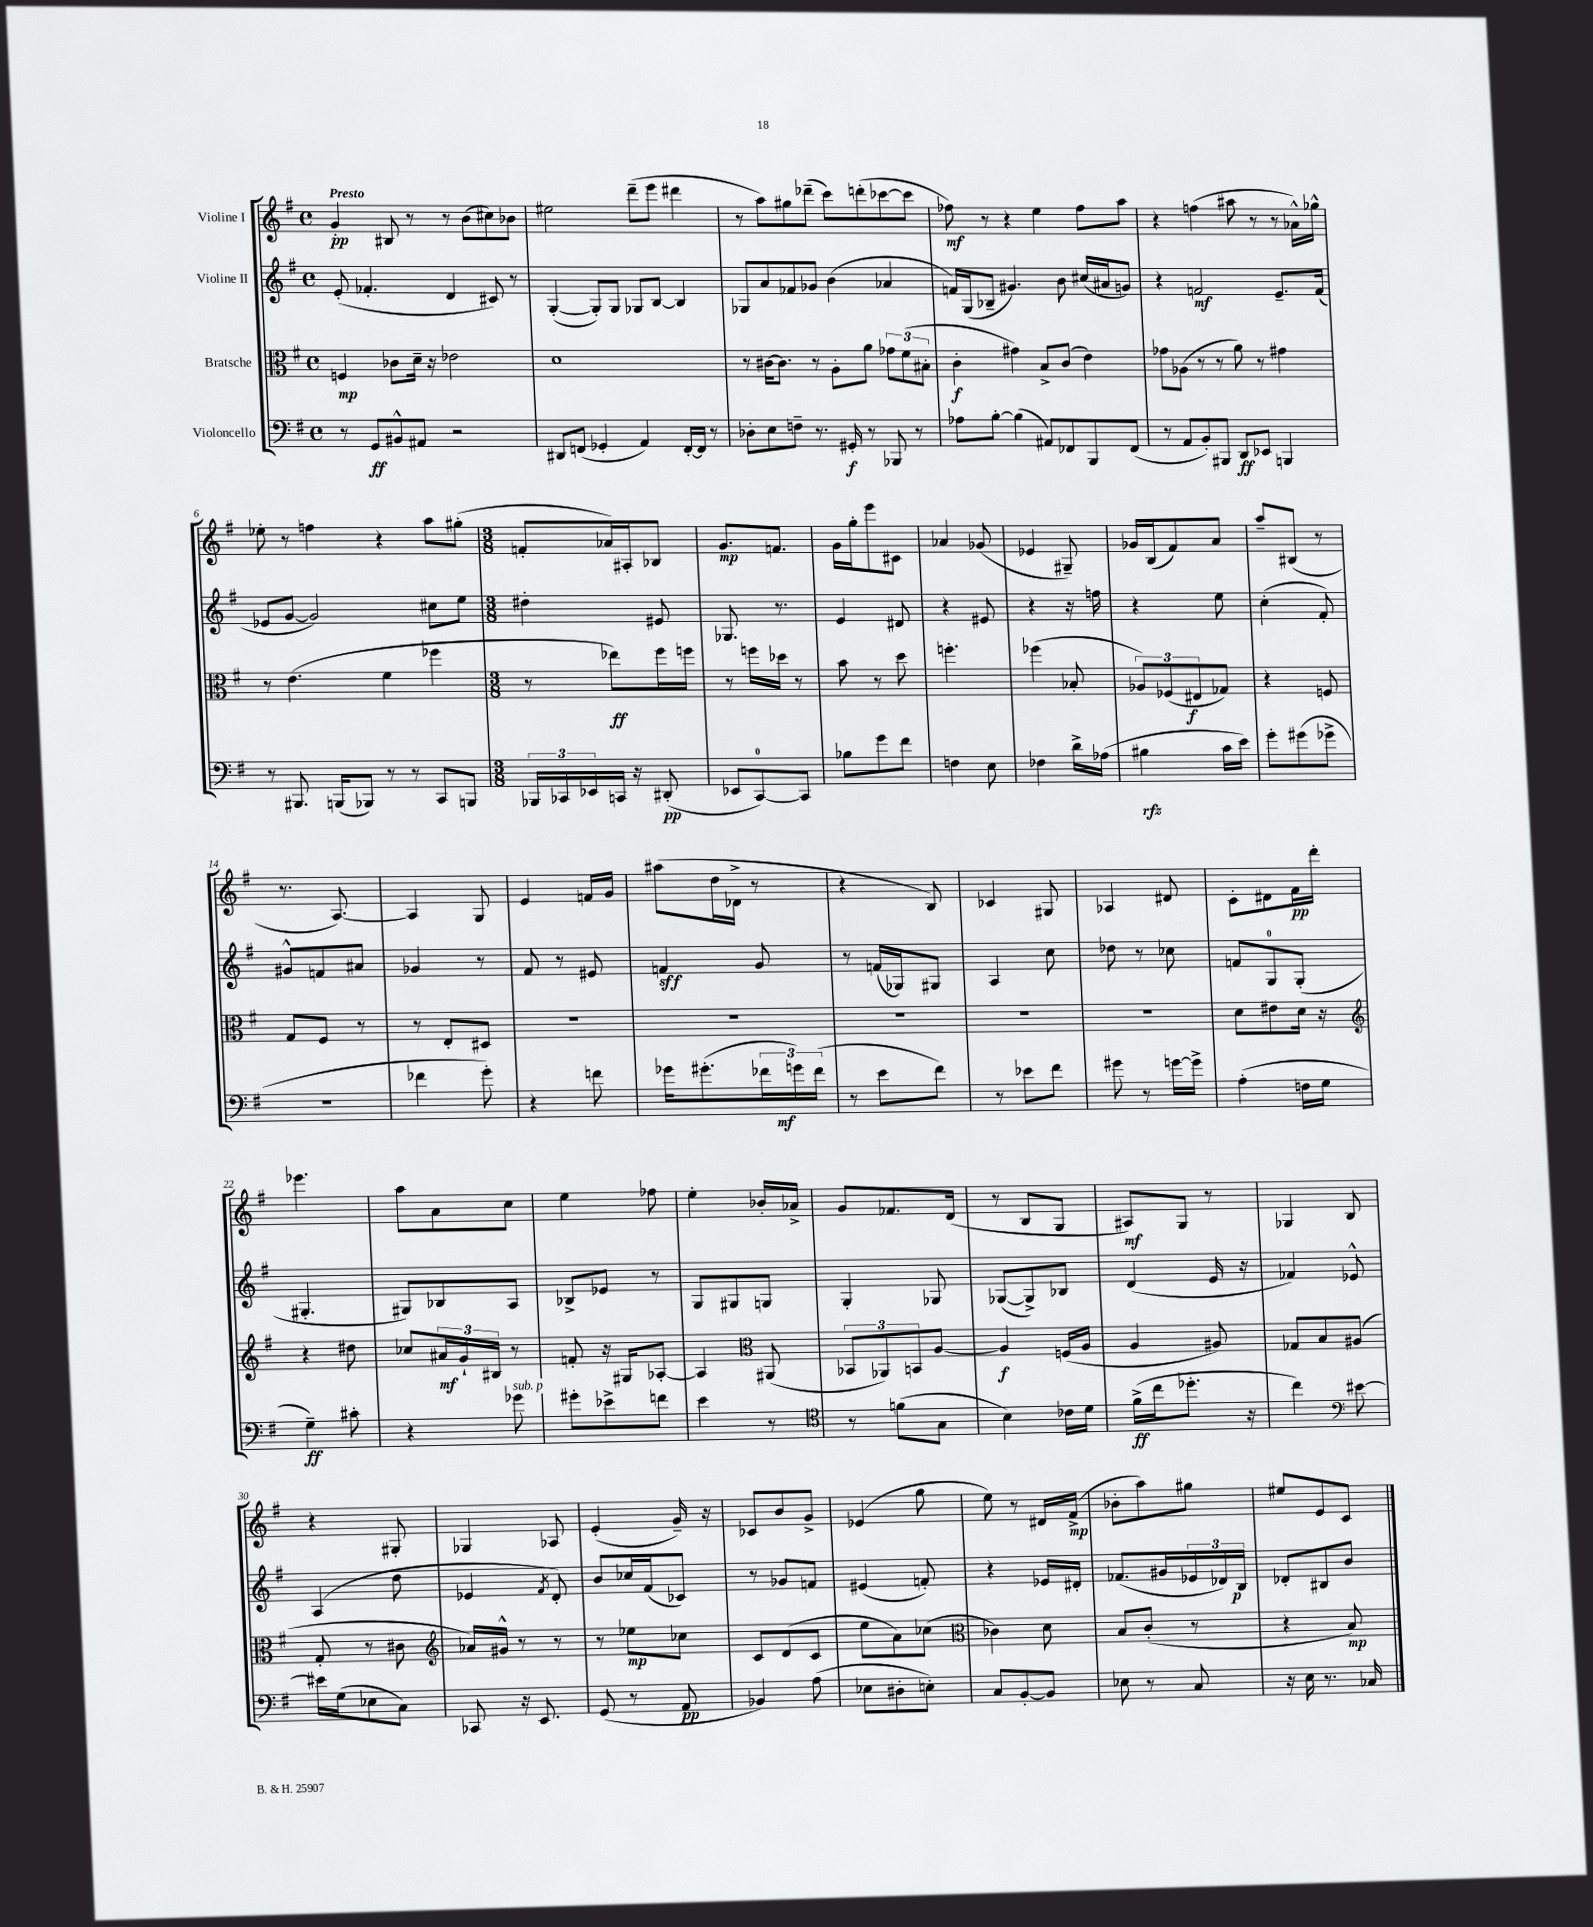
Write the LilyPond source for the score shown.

<<
\new StaffGroup <<
\new Staff = "s0" \with { instrumentName = "Violine I" } {
    \clef treble \key g \major \defaultTimeSignature \time 4/4 \tempo "Presto"
    g'4-.\pp bis8 r8 r8 b'8( cis''8) bes'8 |
    eis''2 d'''8--( e'''8 dis'''4 |
    r8 a''8) gis''8 des'''8--( c'''8) d'''8-.( ces'''8~ ces'''8 |
    fes''8\mf) r8 r4 e''4 fes''8 a''8 |
    r4 f''4( ais''8 r8 r8 aes'16-^) ges''16-^ |
    ees''8-. r8 f''4 r4 a''8 gis''8-.( |
    \numericTimeSignature \time 3/8 f'8-. aes'16) ais16-. bes8 |
    g'8.\mp f'8. |
    g'16 g''16-. e'''8 cis'8 |
    aes'4 ges'8( |
    ees'4 gis8--) |
    ges'16 b16( fis'8) a'8 |
    a''8-- bis8( r8 |
    r8. a8.~) |
    a4 g8 |
    e'4 f'16 g'16 |
    ais''8( d''16 des'16-> r8 |
    r4 b8) |
    ces'4 gis8 |
    aes4 dis'8 |
    c'8-. dis'8 fis'16\pp d'''16-. |
    ees'''4. |
    a''8 a'8 c''8 |
    e''4 fes''8 |
    e''4-. bes'16-. aes'16-> |
    g'8 fes'8. d'16( |
    r8 b8 g8 |
    ais8\mf) g8 r8 |
    ges4 b8 |
    r4 gis8-. |
    ges4 aes8 |
    e'4-.( g'16--) r16 |
    ces'8 b'8 g'8-> |
    ees'4( g''8 |
    e''8) r8 dis'16 fis'16->\mp( |
    bes'8-. a''8) gis''8 |
    eis''8 e'8 c'8 \bar "|." |
}
\new Staff = "s1" \with { instrumentName = "Violine II" } {
    \clef treble \key g \major \defaultTimeSignature \time 4/4
    e'8-.( fes'4.-. d'4 cis'8) r8 |
    g4~-.( g8-.) g8 ges8 b8~ b4 |
    ges8 a'8 fes'8 ges'8 b'4( aes'4 |
    f'16) g16( bes8-- gis'4.) b'8 cis''16( ais'16 g'8) |
    r4 f'2\mf e'8.-- f'16( |
    ees'8 g'8~ g'2) cis''8 e''8 |
    \numericTimeSignature \time 3/8 dis''4-. eis'8 |
    ges8. r8. |
    e'4 dis'8 |
    r4 eis'8 |
    r4 r16 f''16 |
    r4 e''8 |
    c''4-.( fis'8-.) |
    gis'8-^ f'8 ais'8 |
    ges'4 r8 |
    fis'8 r8 eis'8 |
    f'4\sff g'8 |
    r8 f'16( ges16) gis8 |
    a4 c''8 |
    des''8 r8 ces''8 |
    f'8 g8-0 g8-.( |
    gis4.-. |
    gis8) bes8 a8 |
    bes8-> ees'8 r8 |
    g8 gis8 g8 |
    g4-. ges8 |
    ges8~( ges8->) bes8 |
    d'4( e'16 r16 |
    fes'4) ees'8-^ |
    a4( d''8 |
    ees'4 \acciaccatura { fis'8 } d'8-.) |
    b'8 ces''16 fis'16( ces'8) |
    r8 ges'8 f'8 |
    eis'4( f'8-.) |
    r4 ees'16 dis'16-. |
    fes'8.( gis'16 \tuplet 3/2 { ees'16 des'16) b16\p } |
    des'8-. bis8 b'8 \bar "|." |
}
\new Staff = "s2" \with { instrumentName = "Bratsche" } {
    \clef alto \key g \major \defaultTimeSignature \time 4/4
    f4\mp ces'8 d'16-- r16 ees'2 |
    d'1 |
    r8 cis'16~ cis'8. r8 a8-. a'8 \tuplet 3/2 { ges'8 fis'8( bis8-. } |
    c'4-.\f gis'4) b8-> c'8( e'4) |
    ges'8 aes8( r8 r8 a'8) r8 gis'4 |
    r8 e'4.( fis'4 fes''4 |
    \numericTimeSignature \time 3/8 r8 ees''8\ff) fis''16 f''16 |
    r8 f''16 des''16 r8 |
    b'8 r8 d''8 |
    f''4.-. |
    fes''4( bes8-. |
    \tuplet 3/2 { aes8) fes8( eis8\f } ges8) |
    r4 f8 |
    g8 fis8 r8 |
    r8 e8-. dis8 |
    R4. |
    R4. |
    R4. |
    R4. |
    R4. |
    d'8 eis'8 d'16 r16 |
    \clef treble r4 dis''8 |
    ces''8 \tuplet 3/2 { ais'16\mf g'16-! bis16 } r8 |
    f'8-. r16 gis16 aes8~-. |
    aes4 \clef alto ais,8( |
    \tuplet 3/2 { bes,8 aes,8) b,8 } a8~ |
    a4\f f16( a16 |
    a4 ais8) |
    ges8 b8 ais8( |
    g8-. r8 cis'8 |
    \clef treble aes'16) gis'16-^ r8 r8 |
    r8 ees''8\mp ces''8 |
    c'8 d'8( c'8 |
    e''8 a'8) ces''8( |
    \clef alto ces'4) d'8 |
    b8 c'8-.( r8 |
    r4 b8\mp) \bar "|." |
}
\new Staff = "s3" \with { instrumentName = "Violoncello" } {
    \clef bass \key g \major \defaultTimeSignature \time 4/4
    r8 g,8\ff bis,8-^ ais,8 r2 |
    dis,8 f,8( ges,4-. a,4) f,16~-. f,16 r8 |
    des8-. e8 f8-- r8. gis,16-.\f r8 bes,,8 r8 |
    aes8 b8~-. b4( ais,8) fes,8 b,,8 fes,8( |
    r8 a,8 b,8-.) bis,,8 d,8\ff ees,8 b,,4 |
    r8 bis,,8. b,,16( bes,,8) r8 r8 c,8 b,,8 |
    \numericTimeSignature \time 3/8 \tuplet 3/2 { bes,,16 ces,16 ees,16 } c,16 r16 dis,8-.\pp( |
    ees,8 c,8-0~) c,8 |
    bes8 g'8 fis'8 |
    f4 e8 |
    fes4 d'16-> aes16( |
    bis4\rfz c'16 e'16) |
    g'8-. gis'8( ges'8-> |
    R4. |
    fes'4 g'8-.) |
    r4 f'8 |
    ges'16 gis'8.-.( \tuplet 3/2 { fes'16 g'16\mf) fes'16( } |
    r8 e'8 fis'8) |
    r8 ees'8 fis'8 |
    gis'8 r8 g'16~ g'16-> |
    a4-.( f16 g16 |
    g4--\ff) cis'8-. |
    r4 ges'8^\markup { \italic "sub. p" } |
    gis'8-. ees'8-> f'8 |
    e'4 r8 |
    \clef tenor r8 f'8( g8 |
    b4) ces'16 d'16 |
    fis'16->\ff( c''16 des''8.-. r16 |
    c''4) \clef bass eis'8~ |
    eis'16 g16( ees8 c8) |
    ces,8 r16 e,8. |
    g,8( r8 a,8\pp |
    bes,4) a8( |
    ees8 dis8-. e8-.) |
    c8 b,8~-. b,8 |
    ees8 r8 c8 |
    r16 e16 r8. ces16 \bar "|." |
}
>>
>>
